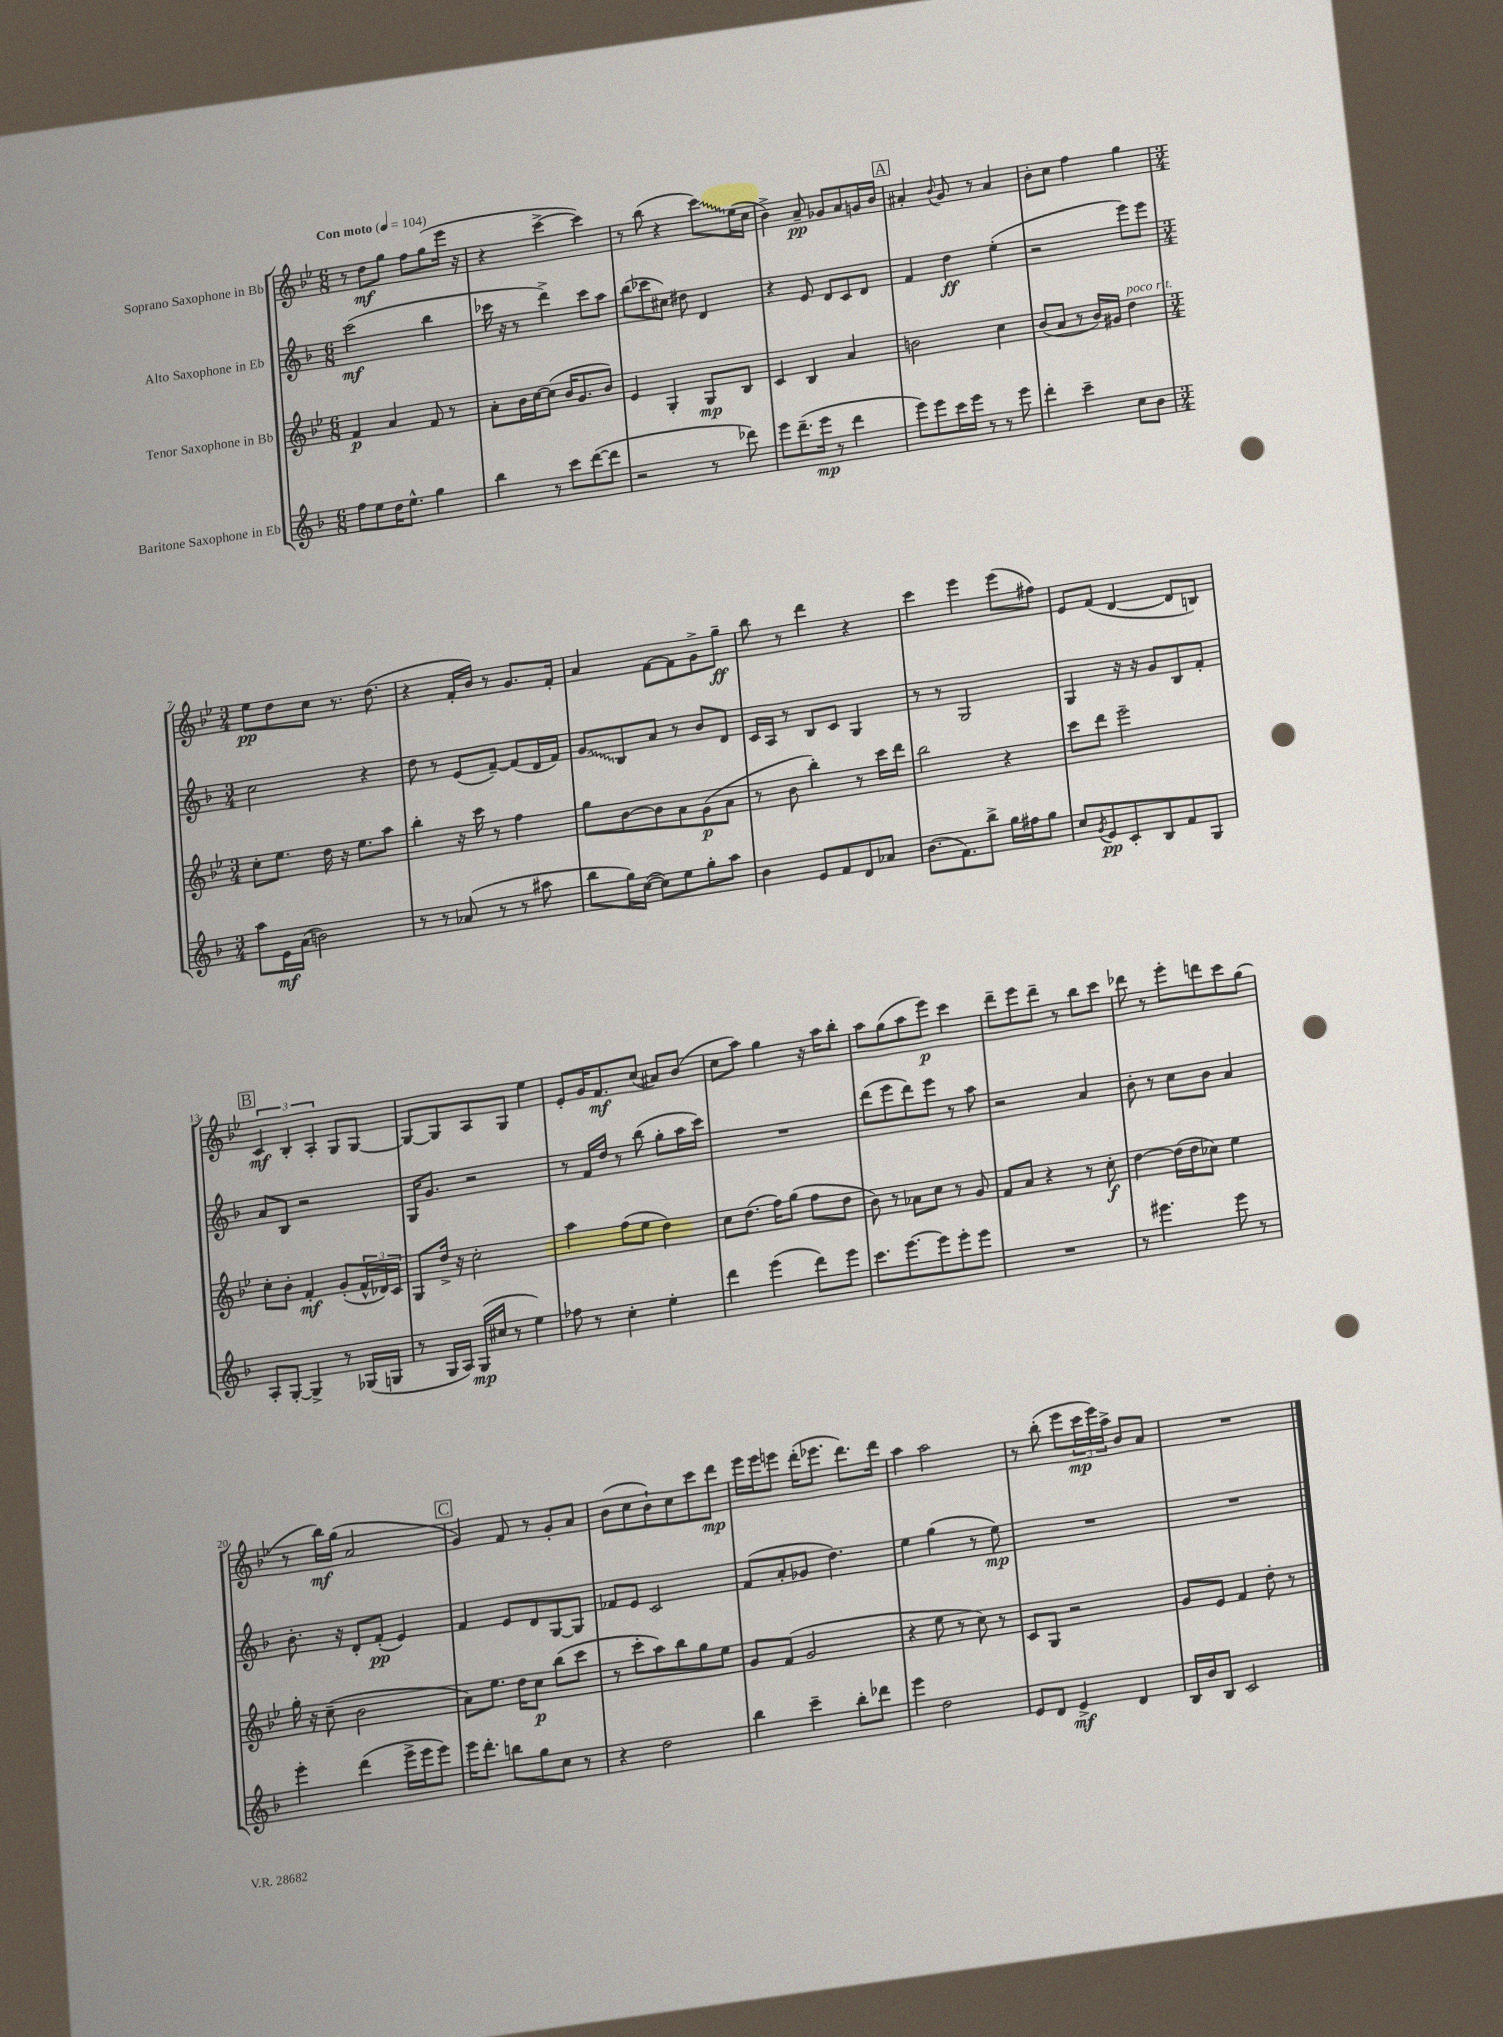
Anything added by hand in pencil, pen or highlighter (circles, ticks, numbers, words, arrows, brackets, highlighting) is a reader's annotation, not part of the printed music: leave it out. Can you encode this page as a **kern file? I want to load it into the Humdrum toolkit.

**kern	**kern	**kern	**kern
*staff4	*staff3	*staff2	*staff1
*clefG2	*clefG2	*clefG2	*clefG2
*k[b-]	*k[b-e-]	*k[b-]	*k[b-e-]
*M6/8	*M6/8	*M6/8	*M6/8
*MM104	*MM104	*MM104	*MM104
8ff	4f	(2ccc	8r
8ee	.	.	8dd
16dd	4a	.	8gg
8.ee^^	.	.	.
.	.	.	8ff
4gg	8f	4bb-	(8gg
.	8r	.	16eee-
.	.	.	16r
=	=	=	=
4bb-	8a'	16ccc-	4r
.	.	16r	.
.	16b-	8r	.
.	[16cc	.	.
8r	(8cc]	4ddd^)	[4ccc^
8ccc	16b-	.	.
.	8.g	.	.
([8ddd	.	8ccc-	4ccc])
8ddd]	8b-)	8aa	.
=	=	=	=
2r	4e-	(8bb-	8r
.	.	8ccc-	(8bb-
.	4G'	8cc#)	4r
.	.	8dd#	.
8r	8G	4d	8ccc)
8ddd-)	8B-	.	(16ee-
.	.	.	16cc
=	=	=	=
8eee	4c	4r	4b-^)
(8.ddd~	.	.	.
.	4B-	8e	8a~
16eee	.	.	.
8r	.	8d	8g-
4ddd	4a	8c	8a
.	.	8d	16g
.	.	.	16b-
=	=	=	=
8eee)	2b	4f	4a#'
8eee	.	.	.
.	.	.	8qqb-
16ccc	.	4dd	8g
16eee	.	.	.
8r	.	.	8r
8r	4cc	(4ee'	4a#
8eee	.	.	.
=	=	=	=
4ddd'	(8b-	2r	8b-'
.	8a	.	8cc
4ccc~	8r	.	4ff
.	16b-)	.	.
.	16g#	.	.
8cc	4dd	8eee)	4gg
8b-	.	8eee	.
=	=	=	=
*M3/4	*M3/4	*M3/4	*M3/4
8aa	8cc'	2cc	8ee-
16e	8.ee-	.	8dd
(16a	.	.	.
2b)	.	.	8cc
.	16dd	.	.
.	16r	.	8.r
.	8.ee-	.	.
.	.	4r	.
.	.	.	(8.dd
.	8aa	.	.
=	=	=	=
8r	4bb-'	8dd	4r
8r	.	8r	.
(8a-	16r	(8e	16f'
.	16ccc	.	16b-)
8r	8r	[8f~)	8r
8r	4ff	(8f]	8.g
8aa#	.	16d	.
.	.	16f)	16f'
=	=	=	=
8bb-	8gg	8g	4a
16gg)	[8b-	8B-	.
([16cc	.	.	.
8cc])	8b-]	8a	[8f
8ee	8a	8r	8f]
8gg'	(8g	8b-	8g^
8aa	8a	8d	8gg~
=	=	=	=
4b-	8r	16c	8bb-
.	.	16A	.
.	8b-	8r	8r
8e	4bb-')	8B-	4ddd
8f	.	8c	.
8d	8r	4G	4r
8a-	16ccc	.	.
.	16ddd	.	.
=	=	=	=
(8.b-	2bb-	8r	4ccc
.	.	8r	.
8.f)	.	.	.
.	.	2G	4eee-
8bb-^	.	.	.
16gg	4r	.	(8eee-
16ff#	.	.	.
8gg	.	.	8ff#)
=	=	=	=
8cc	8ccc	4G	8e-
8qg	.	.	.
8e	8ddd	.	(8f
8c'	2eee-~	16r	[4d
.	.	16r	.
8B-	.	8g	.
8f	.	8B-	8d]
8G	.	8f'	8B)
=	=	=	=
8A'	8cc'	8a	6c
[8G'	8b-'	8B-	.
.	.	.	6B-'
4G^]	4f'	2r	.
.	.	.	6A'
8r	(8g'	.	8G
(16G-	24f^^	.	[8G
.	24d-)	.	.
16G	.	.	.
.	24c	.	.
=	=	=	=
8r	8G	16G	8G_
.	.	8.g	.
16G	16dd^	.	8G]
16A)	16r	.	.
(16G	2cc'	2r	8A
16cc#	.	.	.
8r	.	.	8G
4ee)	.	.	4ee-
=	=	=	=
8ff-	4aa	8r	8e-'
8r	.	16f	16g
.	.	16dd	8.f
4cc'	(8ff	8r	.
.	8ee-	(8bb-	(8cc
4ee'	4dd)	8gg'	8a#)
.	.	16aa	(8b-
.	.	16ccc)	.
=	=	=	=
4ddd	8cc	2.r	8cc
.	(8.dd	.	8aa)
(4eee	.	.	4gg
.	16ff)	.	.
.	(8gg	.	.
8ddd)	8ff	.	16r
.	.	.	16aa
8eee	8dd	.	8bb-'
=	=	=	=
8.ccc	8b-)	(8ddd	8aa
.	8r	8eee	(8gg
[8.eee	.	.	.
.	8a-	8ddd)	8aa
8eee]	8cc	8eee	8eee-)
8eee'	8r	8r	4ccc
8eee	8g	8aa	.
=	=	=	=
2.r	8f	2r	8ddd~
.	8a	.	8eee-
.	4r	.	8ddd~
.	.	.	8r
.	8r	4a	8bb-
.	8cc'	.	8ccc
=	=	=	=
8r	[4dd	8b-'	8ddd-
4.eee#	.	8r	8r
.	(16dd]	8cc	8eee-'
.	16dd	.	.
.	8cc-)	8b-	8ddd
8eee#	4ee-	4a	8ccc
8r	.	.	(8gg
=	=	=	=
4eee'	16gg'	8.b-'	8r
.	16r	.	.
.	(8cc~	.	16bb-)
.	.	16r	(16gg
(4ddd	2b-	8d'	2a
.	.	(8f'	.
16eee^	.	4e)	.
16eee	.	.	.
8eee)	.	.	.
=	=	=	=
16eee	8a)	4f	4g)
8.ddd'	.	.	.
.	8.ee-	.	.
8bb	.	8e	8f
.	16dd	.	.
8gg	8cc	8d	8r
8cc	(8bb-	[8G	8g'
8r	8ccc	8G]	8a
=	=	=	=
4r	8r	8f-	(8b-
.	8ccc'	8e	8cc
2dd	8aa)	2c	8b-`)
.	8bb-	.	8cc
.	8gg	.	8ccc
.	8ee-	.	8ddd
=	=	=	=
4bb-	8g	(8f	16eee-
.	.	.	16eee-
.	(8f	8a'	8eee
4ccc~	2g	8g-	(16ddd'
.	.	.	8.eee-
.	.	4.dd)	.
8bb-'	.	.	8.ddd)
8ddd-	.	.	.
.	.	.	16ddd
=	=	=	=
4eee	4r	4ee	4aa
2dd	8ee-	(4gg	2aa
.	8r	.	.
.	8cc)	8r	.
.	8r	8ee)	.
=	=	=	=
8e	8c	2.r	8r
8d	8G	.	(8bb-'
4e^	2r	.	8eee-
.	.	.	24ccc
.	.	.	24eee-)
.	.	.	24aa^
4d	.	.	8b-
.	.	.	8a
=	=	=	=
16B-	8g	2.r	2.r
16b-	.	.	.
8B-	8e-	.	.
2c	4f	.	.
.	8dd'	.	.
.	8r	.	.
==	==	==	==
*-	*-	*-	*-
